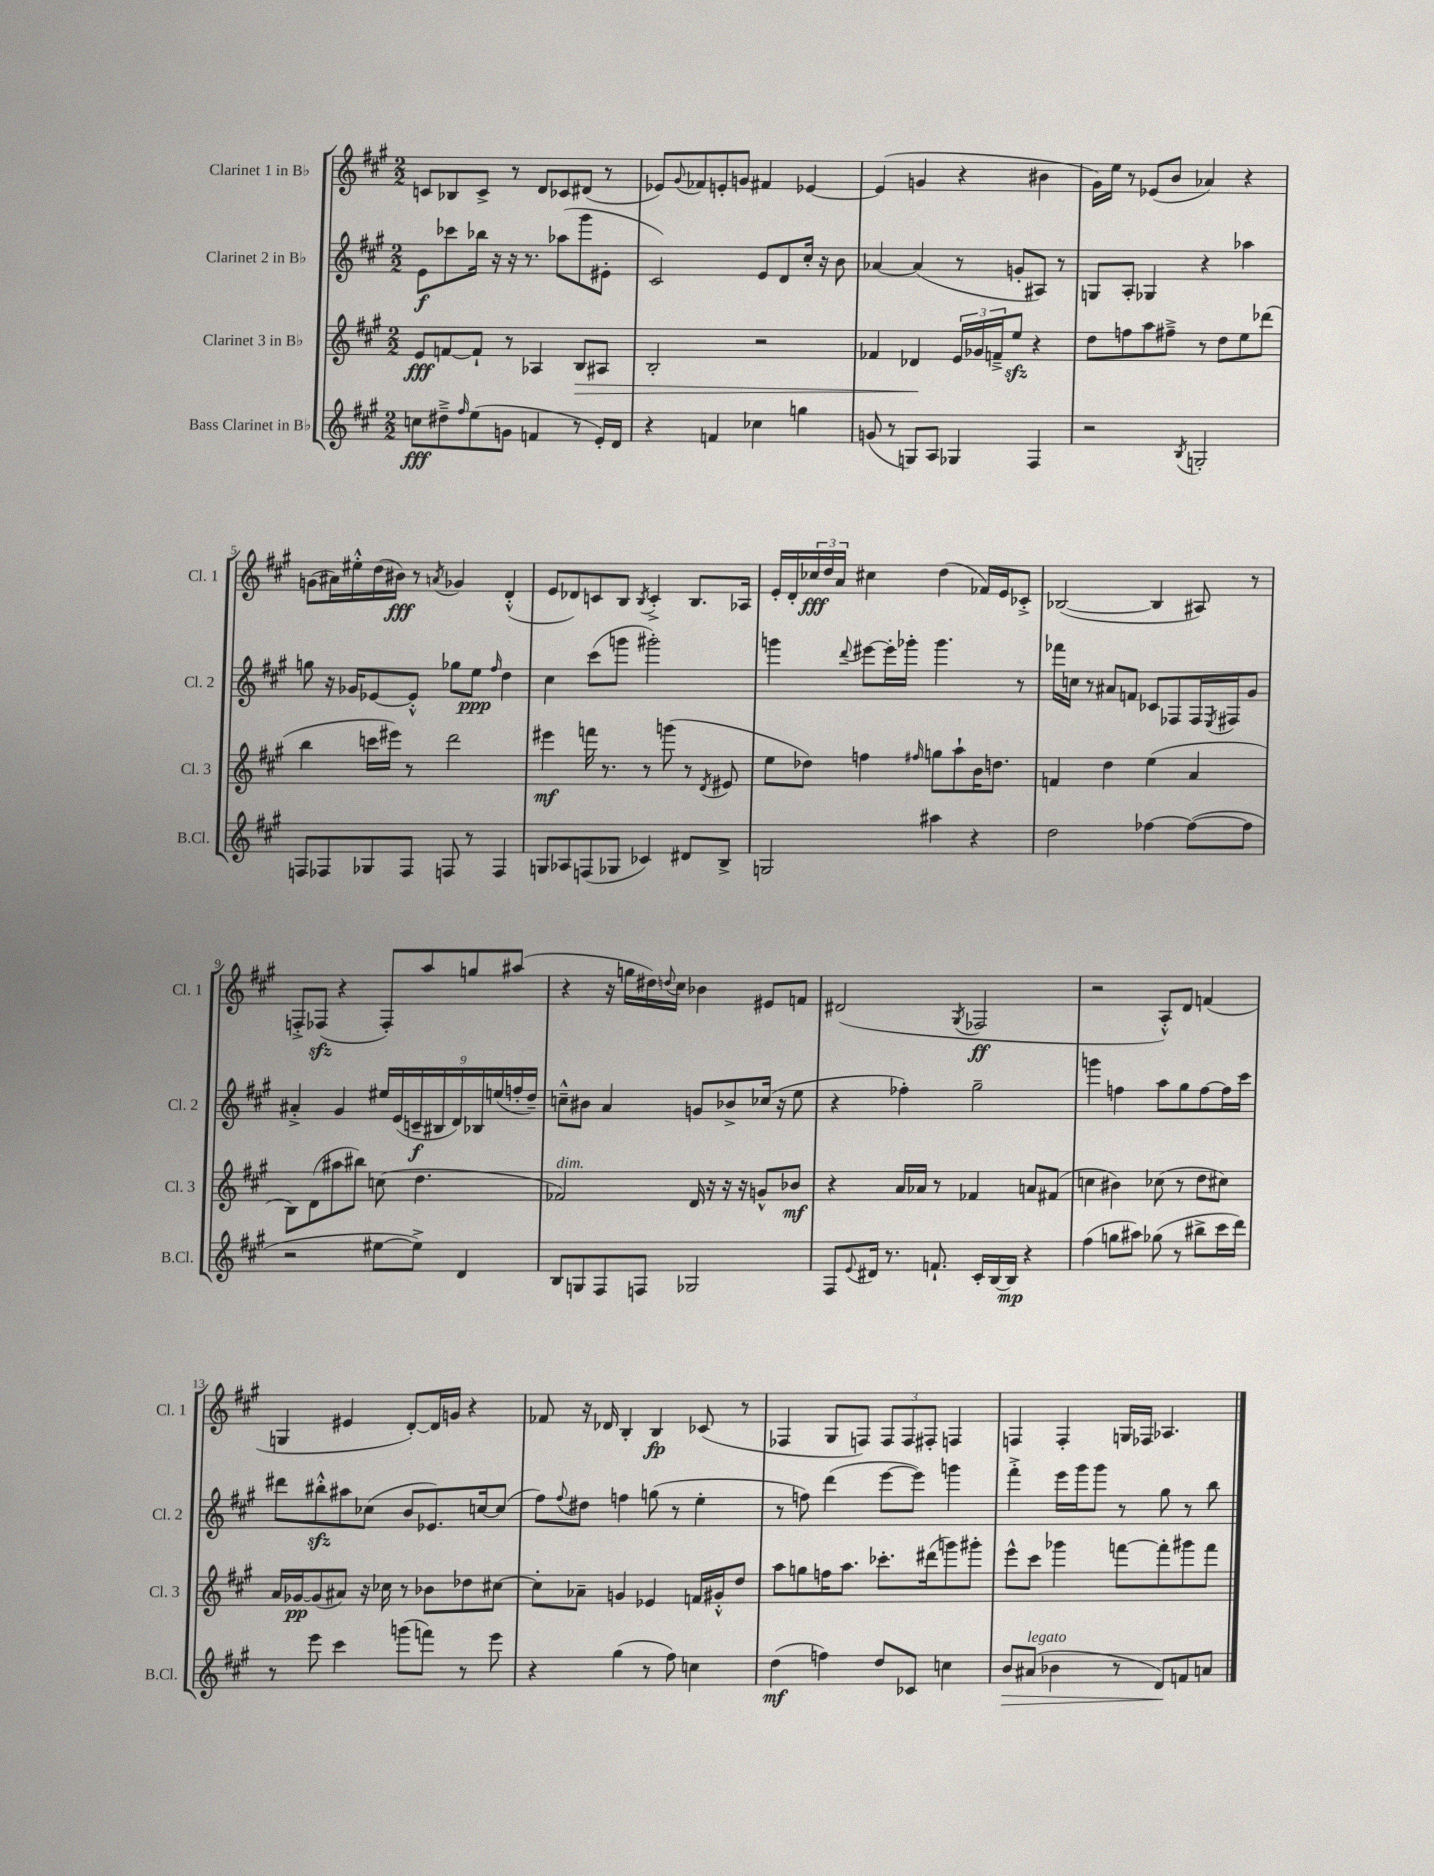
<<
\new StaffGroup <<
\new Staff = "s0" \with { instrumentName = "Clarinet 1 in Bb" shortInstrumentName = "Cl. 1" } {
    \clef treble \key a \major \numericTimeSignature \time 2/2
    c'8 bes8 c'8-> r8 d'8 ces'8 dis'8( r8 |
    ees'8) \appoggiatura { gis'8 } fes'8 e'8-. g'8 fis'4 ees'4~ |
    ees'4( g'4 r4 bis'4 |
    gis'16) e''16 r8 ees'8( b'8 aes'4) r4 |
    g'8( ais'16) eis''16-.-^ d''16( bis'16\fff) r8 \acciaccatura { a'8 } ges'4 d'4-.-^( |
    e'8 des'8) c'8 b8 \acciaccatura { b8 } c'4-.-> b8. aes16 |
    e'16-. d'16-. \tuplet 3/2 { ces''16\fff d''16 a'16 } cis''4 d''4( fes'16) e'16 ces'8-.-> |
    bes2~( bes4 ais8) r8 |
    f8-.-> fes8\sfz( r4 fes8-.) a''8 g''8 ais''8( |
    r4 r16 g''16 dis''16) \appoggiatura { d''8 } cis''16 bes'4 eis'8 f'8 |
    dis'2( \acciaccatura { gis8 } fes2\ff |
    r2 a8-.-^) d'8 f'4( |
    g4 eis'4 d'8~-.) d'16 g'16 r4 |
    fes'8 r16 des'16 b4-. b4\fp ces'8( r8 |
    fes4 gis8 f8) \tuplet 3/2 { f8 f8 fis8-. } f4 |
    f4 f4-. g16 fes16 aes4. \bar "|." |
}
\new Staff = "s1" \with { instrumentName = "Clarinet 2 in Bb" shortInstrumentName = "Cl. 2" } {
    \clef treble \key a \major \numericTimeSignature \time 2/2
    e'8\f ces'''8 bes''16 r16 r16 r8. aes''8( gis'''8 eis'8-. |
    cis'2) e'8 d'8 cis''16-. r16 b'8 |
    aes'4~ aes'4( r8 g'8-. ais8) r8 |
    g8 a8-. ges4 r4 aes''4 |
    g''8 r16 ges'16 ees'8~ ees'8-.-^ ges''8 e''8\ppp \grace { fis''16 } d''4 |
    cis''4 cis'''8( g'''8 gis'''2-.) |
    g'''4 \appoggiatura { d'''8 } eis'''8~ eis'''16-. ges'''16-. ges'''4. r8 |
    fes'''16 c''16 r8 ais'8 f'8 ces'8 fes8 fes16 \acciaccatura { e8 } fis16 gis'8 |
    ais'4-.-> gis'4 \tuplet 9/8 { eis''16 e'16( c'16--\f bis16 d'16) bes16 e''16( f''16-. d''16--) } |
    c''8---^ bis'8 a'4 g'8 bes'8-> ces''16( r16 e''8 |
    r4 fes''4-.) gis''2-- |
    g'''4 f''4 a''8 gis''8 f''8~ f''16 cis'''16 |
    dis'''8 bis''8-.-^\sfz ais''8 ces''8( b'8 ees'8.) c''16~ c''8( |
    fis''8) \appoggiatura { fis''8 } dis''8 f''4 g''8( r8 e''4-. |
    r8 f''8) d'''4( e'''8~ e'''8) g'''4 |
    fis'''4-.-> e'''16 gis'''16 gis'''8 r8 gis''8 r8 b''8 \bar "|." |
}
\new Staff = "s2" \with { instrumentName = "Clarinet 3 in Bb" shortInstrumentName = "Cl. 3" } {
    \clef treble \key a \major \numericTimeSignature \time 2/2
    e'8\fff f'8~ f'8-! r8 aes4 b8\> ais8 |
    b2-. r2 |
    fes'4 des'4\! \tuplet 3/2 { e'16 ges'16 f'16---> } e''8\sfz r4 |
    d''8 f''8 a''8 fis''8---> r8 d''8 e''8 des'''8( |
    b''4 c'''16 eis'''16) r8 d'''2 |
    eis'''4\mf f'''16 r8. r8 g'''8( r8 \acciaccatura { d'8 } eis'8 |
    e''8 des''8) f''4 \grace { fis''16 } g''8 a''8-! b'16 d''8. |
    f'4 d''4 e''4( a'4 |
    b8) d'8( ais''8 bis''8) c''8( d''4. |
    fes'2^\markup { \italic "dim." }) d'16 r16 r16 r16 g'8-^ bes'8\mf |
    r4 a'16 aes'16 r8 fes'4 a'8 fis'8( |
    c''4 bis'4) ces''8( r8 d''8 cis''8) |
    a'16 ges'16~\pp ges'8( ais'8) r16 ces''16 r8 bes'8 des''8 cis''8~ |
    cis''8-. aes'8-- g'4 ees'4 f'16 gis'16-.-^ d''8 |
    a''8 g''8 f''16 a''8. ces'''8.-. dis'''16( g'''8) gis'''8-. |
    e'''8-^ cis'''8 ges'''4 f'''8~ f'''8-. gis'''8 f'''8 \bar "|." |
}
\new Staff = "s3" \with { instrumentName = "Bass Clarinet in Bb" shortInstrumentName = "B.Cl." } {
    \clef treble \key a \major \numericTimeSignature \time 2/2
    c''8\fff dis''8---> \grace { fis''16 } e''8( g'8 f'4 r8 e'16-.) d'16 |
    r4 f'4 ces''4 g''4 |
    g'8( r8 g8) a8 ges4 fis4 |
    r2 \acciaccatura { b8 } g2-. |
    f8 fes8 ges8 fes8 f8 r8 f4 |
    g8 aes8 f8( ges8 ces'4) dis'8 b8-> |
    g2 ais''4 r4 |
    d''2 fes''4~ fes''8~( fes''8 |
    r2 eis''8~ eis''8->) d'4 |
    b8 g8 fis8 f8 ges2 |
    fis8 \appoggiatura { e'8 } dis'16 r8. f'8.-! cis'16-. b16~ b16\mp r4 |
    fis''4( g''8 ais''8) ges''8( r8 bis''8-> cis'''16 d'''16) |
    r8 e'''8 cis'''4 g'''8( f'''8) r8 e'''8 |
    r4 gis''4( r8 fis''8) c''4 |
    d''4\mf( f''4) d''8 ces'8 c''4 |
    b'8\> ais'8^\markup { \italic "legato" }( bes'4 r8 d'8\!) f'8 a'8 \bar "|." |
}
>>
>>
